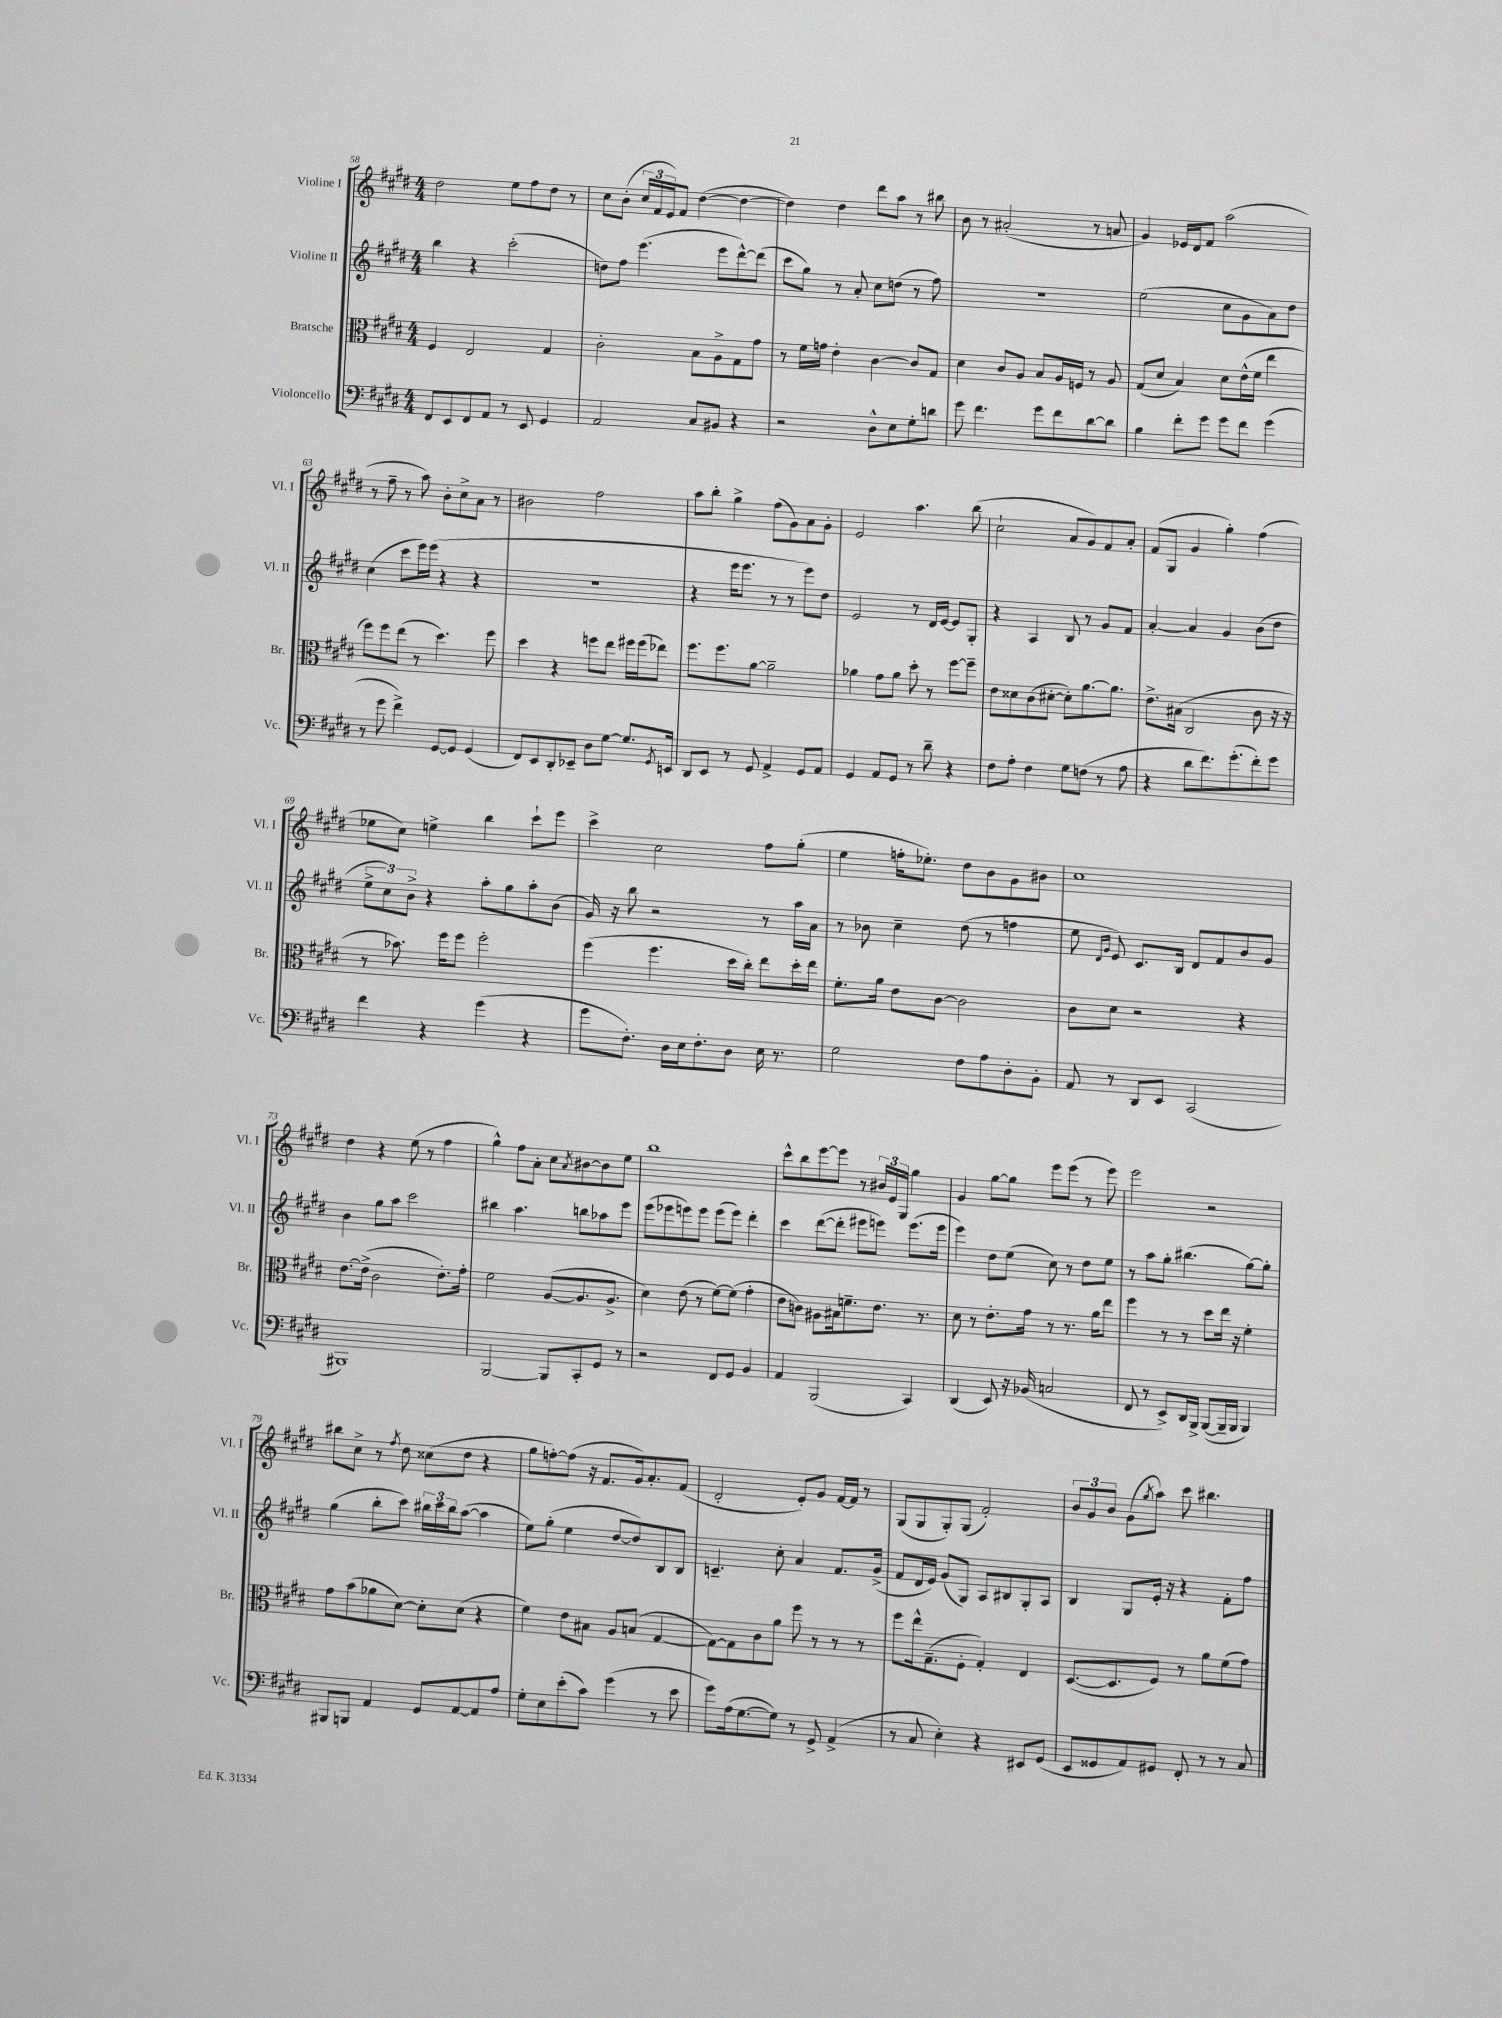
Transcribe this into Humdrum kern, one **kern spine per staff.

**kern	**kern	**kern	**kern
*part4	*part3	*part2	*part1
*staff4	*staff3	*staff2	*staff1
*I"Violoncello	*I"Bratsche	*I"Violine II	*I"Violine I
*I'Vc.	*I'Br.	*I'Vl. II	*I'Vl. I
*clefF4	*clefC3	*clefG2	*clefG2
*k[f#c#g#d#]	*k[f#c#g#d#]	*k[f#c#g#d#]	*k[f#c#g#d#]
*M4/4	*M4/4	*M4/4	*M4/4
=58	=58	=58	=58
8FF#/L	4F#/	4bb\	2dd#\
8EE/	.	.	.
8FF#/	2E/	4r	.
8AA/J	.	.	.
8r	.	(2ccc#'\	8ee\L
8EE/	.	.	8ff#\
4GG#/	4G#/	.	8dd#\J
.	.	.	8r
=59	=59	=59	=59
2AA/	2c#'\	8ddn\L)	8cc#\L
.	.	8ff#\J	(8b'\J
.	.	(4.eee\	24cc#/LL
.	.	.	24f#/
.	.	.	24e/J)
.	.	.	8f#/J
8C#/L	8B\L	.	([4dd#\
8BB#X/J	8A^\	8eee\L	.
4r	8G#\	[8ddd#^^\)	4dd#\_
.	8g#\J	(8ddd#\J]	.
=60	=60	=60	=60
2r	8r	8ccc#\L	4dd#\])
.	16f#\LL	8gg#\J)	.
.	16gn\JJ	.	.
.	4e'\	8r	4dd#\
.	.	8a'/	.
8D#^^\L	[4c#\	8cc#\L	8ddd#\L
8E\	.	(8ddn\J	8aa\J
8G#'\	8c#/L]	8r	8r
8dn\J	8G#/J	8ff#\)	8bb#X\
=61	=61	=61	=61
8g#\	4d#\	1r	8b\
4.f#\	.	.	8r
.	8c#/L	.	(2a#X'/
.	8A/J	.	.
8g#\L	8B/L	.	.
8f#\	16A/L	.	.
.	16Fn/JJ	.	.
[8d#\	8r	.	8r
8d#\J]	8A/	.	8an/
=62	=62	=62	=62
4B\	(8G#/L	(2ee\	4g#/)
.	8d#/J	.	.
8f#'\L	4B/)	.	16e-X/LL
.	.	.	16d#/J
8g#\J	.	.	8f#/J
8g#\L	8d#\L	8cc#\L	(2aa\
8f#\J	(16e^^\L	8g#\	.
.	16f#\JJ	.	.
(4g#\	4ee\	8a\)	.
.	.	8dd#\J	.
!!LO:LB:g=z
=63	=63	=63	=63
8r	8ff#\L)	(4cc#\	8r
8g#\	8ff#\	.	8ff#~\
4f#^\)	(8ee\J	8ccc#\L	8r
.	8r	16eee\L)	8aa\)
.	.	(16eee\JJ	.
[8GG#/L	4.dd#\)	4r	8b'\L
8GG#/J]	.	.	8cc#^\
(4GG#/	.	4r	8a\J
.	8ff#\	.	8r
=64	=64	=64	=64
8FF#/L)	4dd#\	1r	2b#X\
8EE/	.	.	.
8DD#'/	4r	.	.
8EE-X~/J	.	.	.
8D#\L	8ffn\L	.	2ff#\
[8G#\J	8ee\J	.	.
8.G#/L]	16ff#X\LL	.	.
.	(16ff#\J	.	.
.	8ee-X\J)	.	.
8qGG#/	.	.	.
16EEn/Jk	.	.	.
=65	=65	=65	=65
8DD#/L	8.ff#\L	4r	8aa\L
8EE/J	.	.	8bb'\J
.	8.ff#\	.	.
8r	.	16eee\KL	4gg#^\
.	.	8.eee\J	.
8GG#/	[8a\J	.	.
4AA^/	2a~\]	8r	(8ff#\L
.	.	8r	8g#\)
8GG#/L	.	8eee\L)	8a\
8AA/J	.	8dd#\J	8g#'\J
=66	=66	=66	=66
4GG#/	4a-X\	2e/	2e/
8AA/L	8g#\L	.	.
8GG#/J	8a-\J	.	.
8r	8dd#'\	8r	4.aa\
8d#~\	8r	16d#/LL	.
.	.	[16e/JJ	.
4r	[8ff#\L	8e/L]	.
.	8ff#~\J]	8G#'/J	(8bb\
=67	=67	=67	=67
8F#\L	8e\L	4r	2cc#`\
8A'\J	8d##X\	.	.
4F#\	(8c#\	4A/	.
.	[8d#X'\J	.	.
8G#\L	8d#'\L])	8B/	8a/L
(8Fn\J	[8.a\	8r	8g#/)
8r	.	8g#/L	8f#/
.	8.a\J]	.	.
8A\	.	8f#/J	8a'/J
=68	=68	=68	=68
4r	8.e^\L	[4a'/	(8f#/L
.	.	.	8G#/J
.	(16B#X\Jk	.	.
8d#\L	2C#/	4a/]	4g#/
8.f#\)	.	.	.
.	.	4g#/	4gg#'\)
(8.g#'\	.	.	.
8f#'\)	8c#\	(8b\L	(4ff#\
8g#\J	16r	8dd#\J	.
.	16r	.	.
!!LO:LB:g=z
=69	=69	=69	=69
4f#\	8r	12ee^\L	8ee-X\L
.	.	12cc#\)	.
.	8.b-X\)	.	8cc#\J)
.	.	12b^\J	.
4r	.	4r	4een^\
.	16ff#\KL	.	.
.	8ff#\J	.	.
(4g#\	2ff#'\	8aa'\L	4bb\
.	.	8gg#\	.
4r	.	8aa'\	8ccc#`\L
.	.	(8b\J	8eee\J
=70	=70	=70	=70
8g#\L	(4ff#\	16g#/)	4ccc#^\
.	.	16r	.
8.F#'\J)	.	8bb\	.
.	4.ff#\	2r	2cc#\
16D#\LL	.	.	.
16E\J	.	.	.
8.F#'\	.	.	.
8D#\J	16dd#\LL	.	.
.	16cc#'\JJ)	.	.
16E\	8ee\L	8r	8ff#\L
8.r	.	.	.
.	16dd#'\L	16aa\LL	(8gg#'\J
.	16ee\JJ	16a\JJ	.
=71	=71	=71	=71
2G#\	8.f#'\L	8r	4ee\
.	.	8b-X\	.
.	16a\Jk	.	.
.	8e\L	4cc#~\	16ffn'\KL
.	.	.	8.ee-X'\J)
.	[8c#\J	.	.
8F#\L	2c#\]	(8dd#\	8dd#\L
8A\	.	8r	8b\
8D#'\	.	4ffn\	8g#\
8BB'\J	.	.	8b#X\J
=72	=72	=72	=72
8AA/	8c#\L	8ee\	1cc#
.	.	16qqd#/LL	.
.	.	16qqg#/JJ	.
8r	8d#\J	8e/)	.
8DD#/L	2r	8.c#/L	.
8EE/J	.	.	.
.	.	16B/Jk	.
(2CC#/	.	8d#/L	.
.	.	8f#/	.
.	4r	8b/	.
.	.	8g#/J	.
!!LO:LB:g=z
=73	=73	=73	=73
1BBB#X)	[8.e\L	4b\	4dd#\
.	(16e^\Jk]	.	.
.	2c#\	8gg#\L	4r
.	.	8aa\J	.
.	.	2ccc#\	(8ee\
.	.	.	8r
.	8.e'\L)	.	4ff#\
.	16g#'\Jk	.	.
=74	=74	=74	=74
[2BBB/	2f#\	4bb#X\	4gg#^^\)
.	.	4.aa\	8ff#\L
.	.	.	8a'\J
8BBB/L]	([8A/L	.	8cc#\L
.	.	.	8qa/
8CC#'/	8.A/]	8bbn\L	[8b#X\
8GG#/J	.	8aa-X\	8b#\]
.	8.A^/J	.	.
8r	.	8eee\J	8ee\J
=75	=75	=75	=75
2r	4d#\)	(8eee\L	1bb
.	.	8eee-X\	.
.	(8e\	8eeen\)	.
.	8r	8eee\J	.
8FF#/L	[8f#\L)	(8eee\L	.
8GG#/J	(8f#\J]	8eee\J)	.
4BB/	4g#'\	4ddd#'\	.
=76	=76	=76	=76
4AA/	8e\L	4ccc#\	8ccc#^^\L
.	8cn\J)	.	8bb\
(2BBB/	8A#X\L	([8ddd#\L	[8eee\
.	16B#X\k	8ddd#'\J]	8eee\J]
.	8.fn~\	.	.
.	.	8eee#X\L	8r
.	8.e\J	8eeen\J)	24b#X/LL
.	.	.	24e/
.	.	.	24G#/JJ
4CC#/)	.	(8.eee\L	4gg#\
.	8.r	.	.
.	.	16eee\Jk	.
=77	=77	=77	=77
(4DD#/	8d#\	4eee\)	4g#/
.	8r	.	.
8EE/)	8.e'\L	8dd#\L	[8gg#\L
16r	.	(8ee\J	8gg#\J]
(16BB-X/	16g#\Jk	.	.
2Cn/	8r	8cc#\)	8eee\L
.	8.r	8r	(8eee\J
.	.	8dd#\L	8r
.	16a\KL	.	.
.	8ee\J	8ee\J	8eee\)
=78	=78	=78	=78
8FF#/	4ff#\	8r	2eee\
8r	.	8aa\L	.
8EE^/L)	8r	8gg#'\J	.
16DD#/L	8r	(4.bb#X\	.
16BBB^/JJ	.	.	.
([8BBB/L	8dd#\L	.	2r
16BBB~/L]	16ee\Jk	.	.
16BBB/JJ	16r	.	.
4BBB/)	4f#'\	[8gg#\L)	.
.	.	8gg#'\J]	.
!!LO:LB:g=z
=79	=79	=79	=79
8BBB#X/L	8g#\L	(4gg#\	8bb#X\L
8BBBn/J	(8b\	.	8cc#^\J
4AA/	8a-X\	8bb'\L	8r
.	.	.	8qff#/
.	[8d#\J)	8ccc#\J)	8dd#\
8GG#/L	8d#'\L]	24bb#X\LL	(8cc##X\L
.	.	24ccc#\	.
.	.	24bb#\J	.
[8AA/	(8d#\J	([8aa\J	8dd#\J
8AA/]	4r	4aa\]	4r
8A/J	.	.	.
=80	=80	=80	=80
8G#'\L	4f#\)	8ee\L)	8gg#\L
8E\	.	(8gg#'\J	[8ffn'\)
(8e'\	8e\L	4ee\	(8ff\J]
8c#\J)	8B#X\J	.	16r
.	.	.	8.f#/L
(4g#\	8A/L	[8dd#/L	.
.	(8Bn/J	8dd#/])	16g#/k)
.	.	.	8.a'/
8r	[4G#/	8B/	.
8e\	.	8B/J	(8f#/J
=81	=81	=81	=81
8g#\L)	8G#\L_)	4.cn~/	2d#'/
(16A\k	8G#\]	.	.
[8.G#\	.	.	.
.	8c#\	.	.
8G#\J])	8a\J	8cc#'\	.
8r	8ff#\	4a/	8e'/L)
8GG#^/	8r	.	8g#/J
(4AA^/	8r	8.f#/L	[16f#/LL
.	.	.	16f#/JJ]
.	8r	.	8r
.	.	(16g#^/Jk	.
=82	=82	=82	=82
8r	8ff#\L	8f#/L	(8G#/L
8C#/	16ee^^\k	16d#/L	8G#/
.	(8.G#~\	16e/JJ)	.
4E'\)	.	(8g#/L	8G#'/)
.	8F#'\J	8G#/J)	(8G#/J
4r	4G#'/)	8A/L	2f#'/)
.	.	8B#X/	.
8EE#X/L	4E/	8G#'/	.
(8GG#/J	.	8A/J	.
=83	=83	=83	=83
8EE/L	([8.D#/L	4B/	12b/L
.	.	.	12g#/
8GG##X/	.	.	.
.	.	.	12b/J
.	8.D#/]	.	.
8AA/)	.	8G#/L	(8g#\L
.	.	.	8qgg#/
8GG#X/J	8F#/J)	16e'/Jk	8aa\J)
.	.	16r	.
8FF#'/	8r	4r	8ccc#\
8r	8a\L	.	4.bb#X\
8r	(8f#\	8f#'\L	.
8C#/	8g#\J)	8ff#\J	.
==	==	==	==
*-	*-	*-	*-
